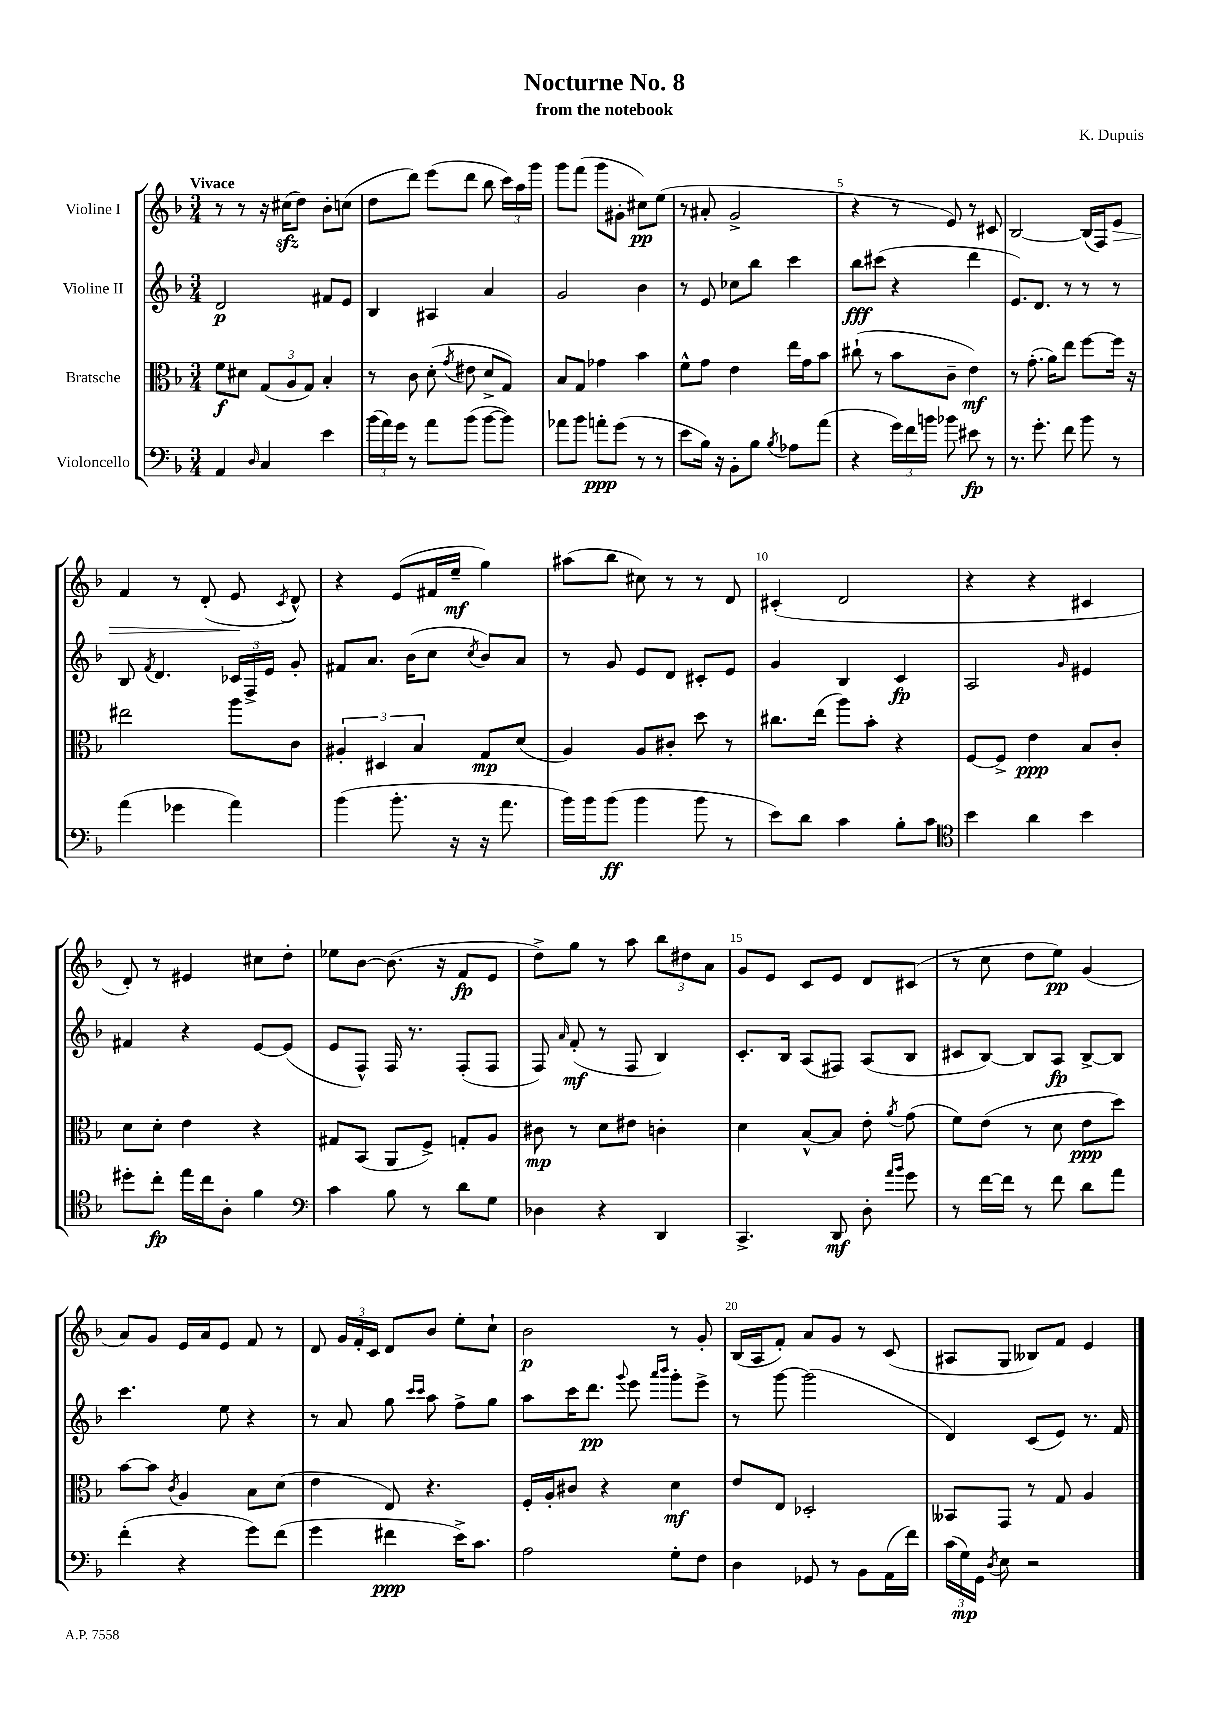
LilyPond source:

\header { title = "Nocturne No. 8" composer = "K. Dupuis" subtitle = "from the notebook" }
<<
\new StaffGroup <<
\new Staff = "s0" \with { instrumentName = "Violine I" } {
    \clef treble \key f \major \numericTimeSignature \time 3/4 \tempo "Vivace"
    \autoBeamOff r8 r8 r16 cis''16[\sfz( d''8]) bes'8[-. c''8]( |
    d''8[ d'''8]) e'''8[( d'''8] bes''8 \tuplet 3/2 { c'''16[) a''16 g'''16] } |
    g'''8[ f'''8]( g'''8[ gis'8]-. cis''8[\pp) e''8]( |
    r8 ais'8-. g'2-> |
    r4 r8 e'8) r8 cis'8 |
    bes2~ bes16[( f16) e'8]\> |
    f'4 r8 d'8-.( e'8\! \acciaccatura { c'8 } d'8-^) |
    r4 e'8[( fis'16 e''16]--\mf g''4) |
    ais''8[( bes''8] cis''8) r8 r8 d'8 |
    cis'4-.( d'2 |
    r4 r4 cis'4 |
    d'8-.) r8 eis'4 cis''8[ d''8]-. |
    ees''8[ bes'8]~ bes'8.( r16 f'8[\fp e'8] |
    d''8[->) g''8] r8 a''8 \tuplet 3/2 { bes''8[ dis''8 a'8] } |
    g'8[ e'8] c'8[ e'8] d'8[ cis'8]( |
    r8 c''8 d''8[ e''8]\pp) g'4( |
    a'8[) g'8] e'16[ a'16 e'8] f'8 r8 |
    d'8 \tuplet 3/2 { g'16[ f'16-. c'16] } d'8[ bes'8] e''8[-. c''8]-! |
    bes'2\p r8 g'8-. |
    bes16[( a16 f'8]-.) a'8[ g'8] r8 c'8( |
    ais8[ g8] beses8[) f'8] e'4 \bar "|." |
}
\new Staff = "s1" \with { instrumentName = "Violine II" } {
    \clef treble \key f \major \numericTimeSignature \time 3/4
    \autoBeamOff d'2\p fis'8[ e'8] |
    bes4 ais4 a'4 |
    g'2 bes'4 |
    r8 e'8 ces''8[ bes''8] c'''4 |
    bes''8[\fff cis'''8]( r4 d'''4 |
    e'8.[) d'8.] r8 r8 r8 |
    bes8 \acciaccatura { f'8 } d'4. \tuplet 3/2 { ces'16[ f16-> e'16] } g'8-. |
    fis'8[ a'8.] bes'16[( c''8] \acciaccatura { c''8 } bes'8[) a'8] |
    r8 g'8 e'8[ d'8] cis'8[-. e'8] |
    g'4 bes4 c'4\fp |
    a2 \grace { g'16 } eis'4 |
    fis'4 r4 e'8[~ e'8]( |
    e'8[ f8]-^) f16 r8. f8[-.( f8] |
    f8) \grace { a'16 } f'8-.\mf( r8 f8 bes4) |
    c'8.[-. bes16] a8[( fis8]) a8[( bes8] |
    cis'8[ bes8]~) bes8[ a8]\fp bes8[~-> bes8] |
    c'''4. e''8 r4 |
    r8 a'8 g''8 \grace { c'''16[ c'''16] } a''8 f''8[-> g''8] |
    a''8[ c'''16 d'''8.]\pp \appoggiatura { g'''8 } e'''8 \grace { a'''16[ bes'''16] } g'''8[-. e'''8]-> |
    r8 g'''8~ g'''2( |
    d'4) c'8[( e'8]) r8. f'16 \bar "|." |
}
\new Staff = "s2" \with { instrumentName = "Bratsche" } {
    \clef alto \key f \major \numericTimeSignature \time 3/4
    \autoBeamOff f'8[\f dis'8] \tuplet 3/2 { g8[( a8 g8]) } bes4-. |
    r8 c'8 d'8-.( \acciaccatura { g'8 } eis'8 d'8[-> g8]) |
    bes8[ g8] ges'4 bes'4 |
    f'8[-^ g'8] e'4 e''16[ g'16 bes'8] |
    cis''8-!( r8 bes'8[ c'8]-- e'4\mf) |
    r8 g'8.-.( a'16[) e''8] f''8[~ f''16] r16 |
    eis''2 a''8[ c'8] |
    \tuplet 3/2 { ais4-. dis4 bes4 } g8[\mp d'8]( |
    a4) a8[ cis'8]-. d''8 r8 |
    cis''8.[ e''16]( a''8[) bes'8]-. r4 |
    f8[~ f8]-> e'4\ppp bes8[ c'8]-. |
    d'8[ d'8]-. e'4 r4 |
    gis8[ bes,8]( a,8[ f8]->) g8[-. a8] |
    cis'8\mp r8 d'8[ eis'8] c'4-. |
    d'4 bes8[~-^ bes8] e'8-. \acciaccatura { a'8 } g'8( |
    f'8[) e'8]( r8 d'8 e'8[\ppp d''8]) |
    bes'8[~ bes'8] \acciaccatura { c'8 } a4 bes8[ d'8]( |
    e'4 e8) r4. |
    f16[-. a16-. cis'8] r4 d'4\mf |
    e'8[ e8] des2-. |
    beses,8[ g,8] r8 g8 a4 \bar "|." |
}
\new Staff = "s3" \with { instrumentName = "Violoncello" } {
    \clef bass \key f \major \numericTimeSignature \time 3/4
    \autoBeamOff a,4 \grace { d16 } c4 e'4 |
    \tuplet 3/2 { bes'16[( a'16) g'16] } r8 a'8[ bes'8]( bes'8[~ bes'8]) |
    aes'8[ bes'8] a'8[-.\ppp g'8]( r8 r8 |
    e'8[ bes16]) r16 bes,8[-. bes8] \acciaccatura { bes8 } aes8[ a'8]( |
    r4 \tuplet 3/2 { g'16[) f'16 b'16] } bes'8 eis'8\fp r8 |
    r8. g'8.-. f'8 bes'8 r8 |
    a'4( ges'4 a'4) |
    bes'4( bes'8.-. r16 r16 a'8. |
    bes'16[) bes'16 bes'8]\ff( bes'4 bes'8 r8 |
    e'8[) d'8] c'4 bes8[-. c'8] |
    \clef tenor bes'4 a'4 bes'4 |
    dis''8[-. c''8]-.\fp e''16[ c''16 a8]-. f'4 |
    \clef bass c'4 bes8 r8 d'8[ g8] |
    des4 r4 d,4 |
    c,4.-> d,8\mf d8-. \grace { a'16[ bes'16] } g'8 |
    r8 f'16[~ f'16] r8 f'8 d'8[ a'8] |
    f'4-.( r4 g'8[) f'8]( |
    g'4 fis'4\ppp e'16[->) c'8.] |
    a2 g8[-. f8] |
    d4 ges,8 r8 bes,8[ a,16( f'16]) |
    \tuplet 3/2 { c'16[( g16\mp) g,16] } \acciaccatura { d8 } e8 r2 \bar "|." |
}
>>
>>
\layout { \context { \Score \override BarNumber.break-visibility = ##(#f #t #t) barNumberVisibility = #(every-nth-bar-number-visible 5) } }
